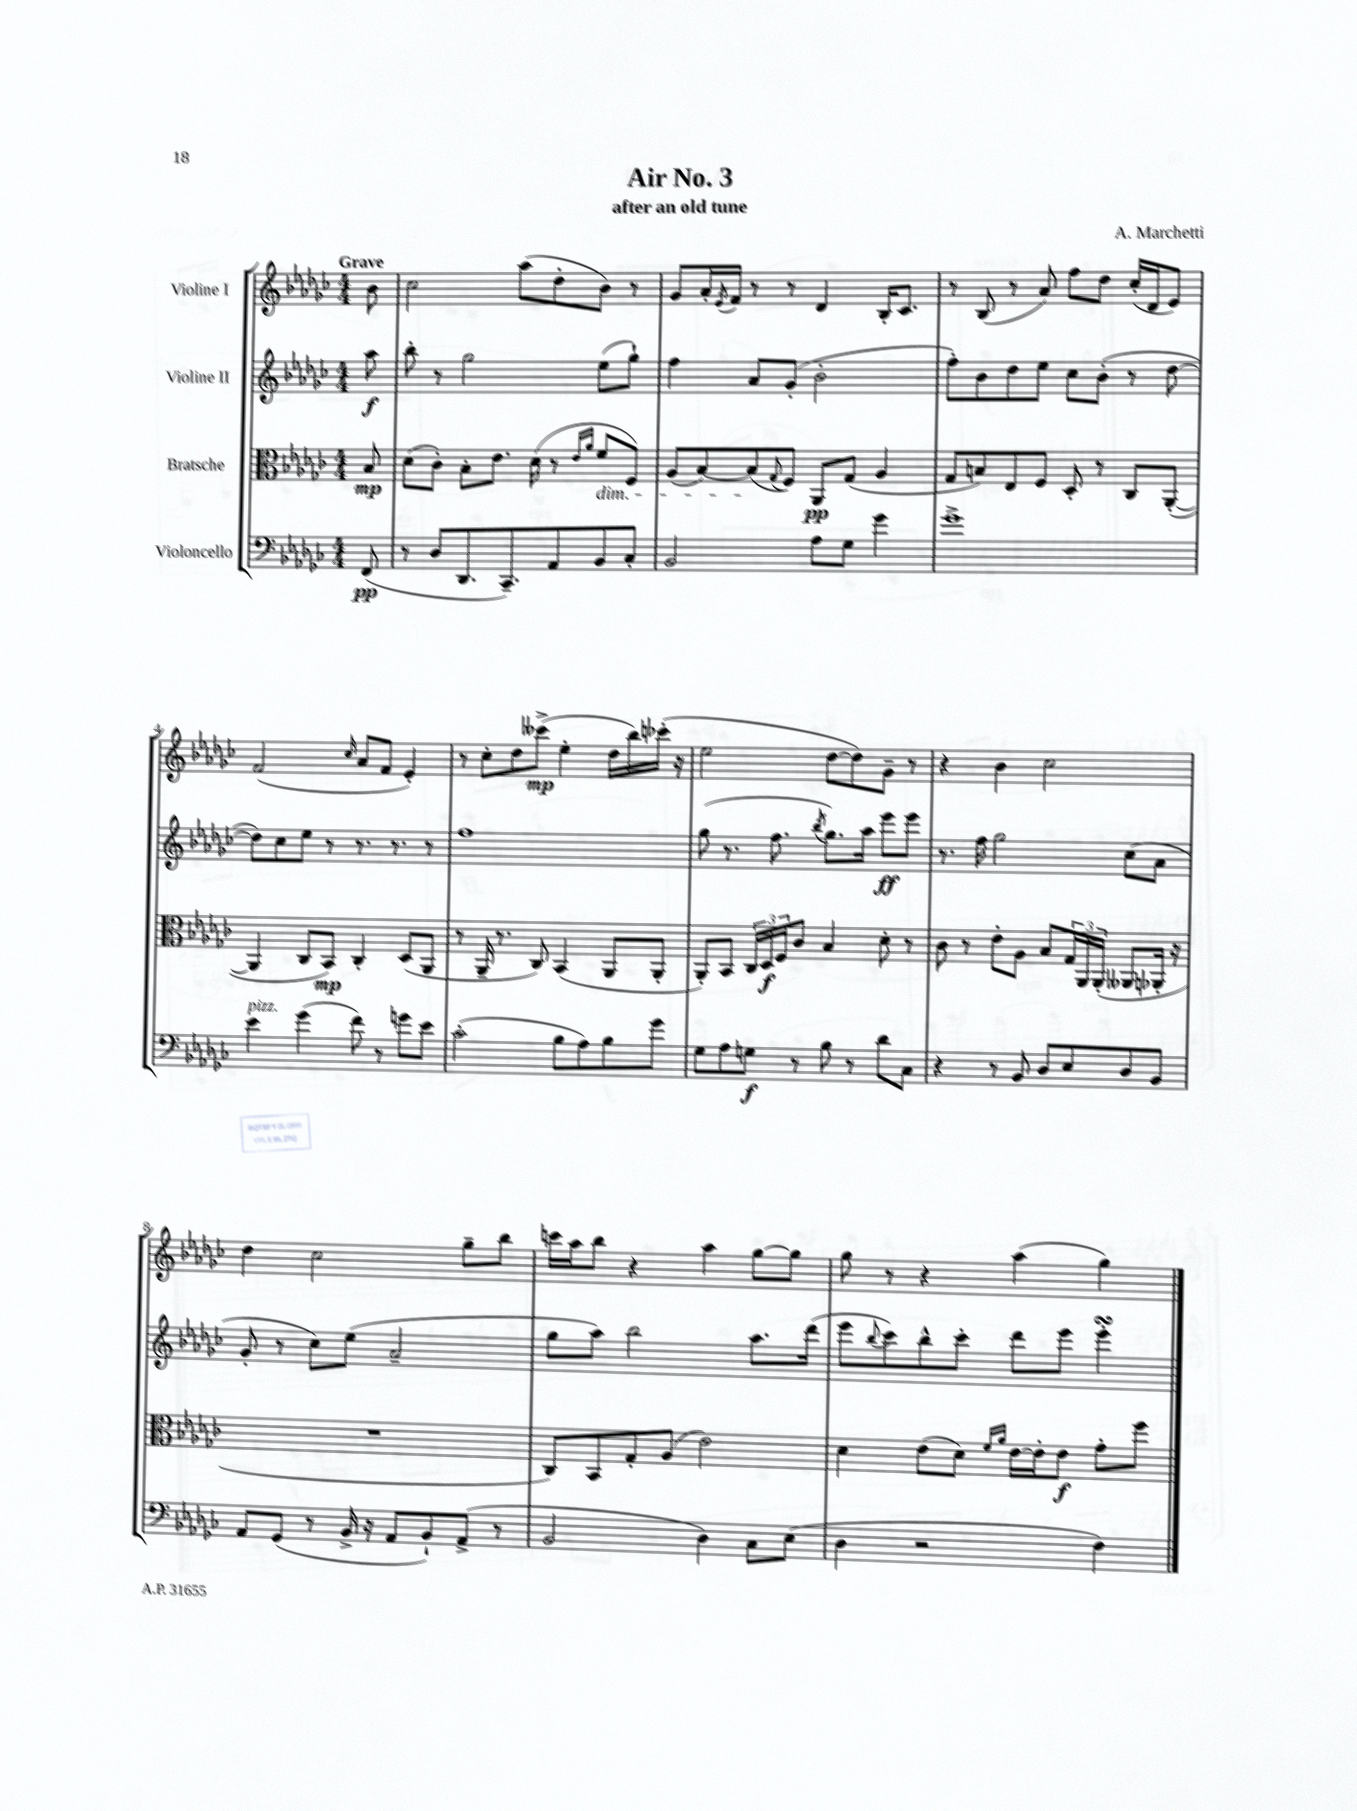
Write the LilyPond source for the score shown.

\header { title = "Air No. 3" composer = "A. Marchetti" subtitle = "after an old tune" }
<<
\new StaffGroup <<
\new Staff = "s0" \with { instrumentName = "Violine I" } {
    \clef treble \key ges \major \numericTimeSignature \time 4/4 \partial 8 \tempo "Grave"
    bes'8 |
    ces''2 aes''8( des''8-. bes'8) r8 |
    ges'8 aes'16-. \acciaccatura { ees'8 } f'16 r8 r8 des'4 bes16-. ces'8. |
    r8 bes8( r8 aes'8) f''8 des''8 ces''16-.( des'16 ees'8) |
    f'2( \grace { ces''16 } aes'8 f'8 ees'4-.) |
    r8 ces''8-. des''8 ceses'''8->\mp( ees''4-. des''16 bes''16) ces'''16-.( r16 |
    ees''2 des''8~ des''8) ges'8-- r8 |
    r4 bes'4 ces''2 |
    des''4 ces''2 ges''8-- bes''8 |
    c'''16 aes''16 bes''8 r4 aes''4 ges''8~ ges''8 |
    ges''8 r8 r4 aes''4( ges''4) \bar "|." |
}
\new Staff = "s1" \with { instrumentName = "Violine II" } {
    \clef treble \key ges \major \numericTimeSignature \time 4/4 \partial 8
    aes''8\f |
    bes''8-. r8 ges''2 ees''8( ges''8-!) |
    f''4 aes'8 ges'8-.( bes'2-. |
    f''8-.) bes'8 des''8 ees''8 ces''8 bes'8-.( r8 des''8~ |
    des''8) ces''8 ees''8 r8 r8. r8. r8 |
    f''1 |
    ges''8( r8. f''8. \acciaccatura { bes''8 } ges''8.) aes''16 ees'''8\ff ees'''8 |
    r8. f''16 ges''2 ces''8( aes'8 |
    ges'8-. r8 ces''8) ees''8( aes'2-- |
    ges''8 aes''8) bes''2 aes''8. des'''16( |
    ees'''8 \appoggiatura { bes''8 } ces'''8) bes''8-^ ces'''8-. des'''8 ees'''8 ees'''4-.\turn \bar "|." |
}
\new Staff = "s2" \with { instrumentName = "Bratsche" } {
    \clef alto \key ges \major \numericTimeSignature \time 4/4 \partial 8
    bes8\mp |
    des'8( ces'8-.) bes8-. ees'8. des'16( r8 \grace { ees'16 aes'16 } f'8\dim f8) |
    aes8( bes8~) bes8\!( \appoggiatura { ges8 } f8) aes,8\pp ges8( aes4 |
    ges8 b8) ees8 f8 des8-. r8 ces8 aes,8~-.( |
    aes,4 ces8 bes,8\mp) ces4-. des8( aes,8 |
    r8 aes,16-- r8. ces8) bes,4( aes,8 aes,8-. |
    aes,8-.) bes,8 \tuplet 3/2 { ces16 des16\f f16 } ces'8 bes4 des'8-. r8 |
    ces'8 r8 ees'8-. aes8 bes8 \tuplet 3/2 { ges16 aes,16 aes,16-.( } aeses,8 aes,16-. r16 |
    R1 |
    ces8) bes,8 ges8-. aes8( ees'2) |
    des'4 ees'8( des'8) \grace { f'16 aes'16 } ees'16~ ees'16-. ees'8\f ges'8-. f''8 \bar "|." |
}
\new Staff = "s3" \with { instrumentName = "Violoncello" } {
    \clef bass \key ges \major \numericTimeSignature \time 4/4 \partial 8
    f,8\pp( |
    r8 des8 des,8. ces,8.--) aes,8 bes,8 ces8-. |
    bes,2 aes8 ges8 ges'4 |
    ges'1-> |
    ees'4^\markup { \italic "pizz." } ges'4( f'8) r8 g'8 ees'8 |
    ces'2-.( bes8 aes8) bes8 ges'8 |
    ges8 aes8 g8\f r8 bes8 r8 des'8 ces8 |
    r4 r8 bes,8 des8 ees8 des8 bes,8 |
    aes,8 ges,8( r8 bes,16-> r16 aes,8 bes,8-!) aes,8->( r8 |
    bes,2 des4) ces8 ees8( |
    des4 r2 f4) \bar "|." |
}
>>
>>
